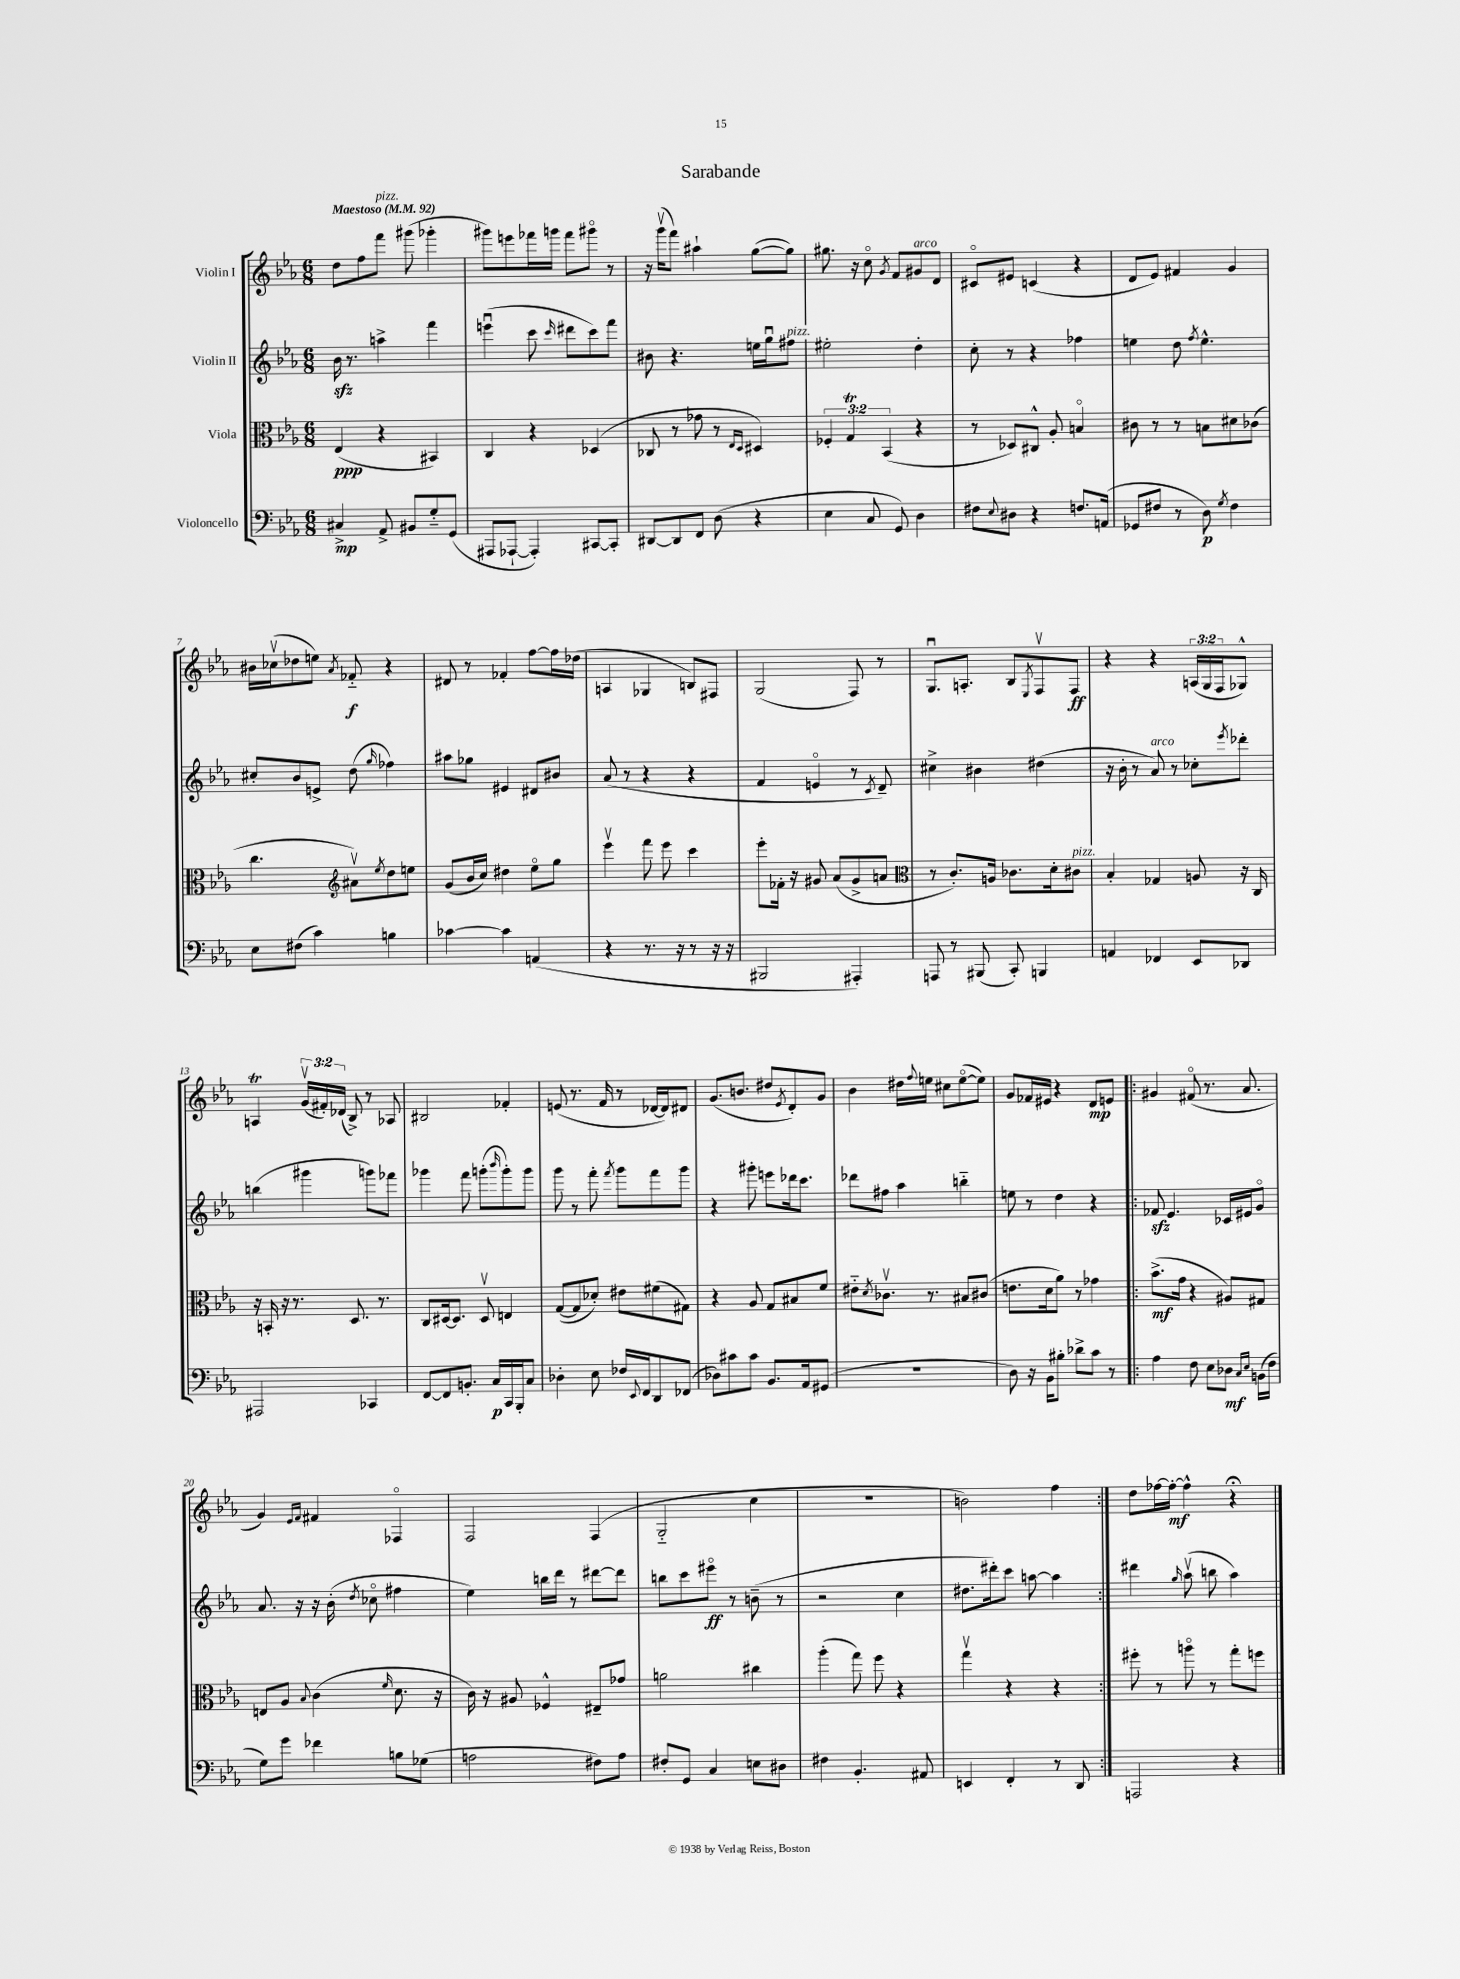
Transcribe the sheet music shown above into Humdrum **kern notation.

**kern	**kern	**kern	**kern
*staff4	*staff3	*staff2	*staff1
*clefF4	*clefC3	*clefG2	*clefG2
*k[b-e-a-]	*k[b-e-a-]	*k[b-e-a-]	*k[b-e-a-]
*M6/8	*M6/8	*M6/8	*M6/8
*MM92	*MM92	*MM92	*MM92
4C#^	(4E-	16b-	8dd
.	.	8.r	.
.	.	.	8ff
8AA-^	4r	4aa^	8fff
8BB#	.	.	(8ggg#
8G'~	4BB#)	4fff	4ggg-'
(8GG	.	.	.
=	=	=	=
8AAA#	4C	(4eeeu	8ggg#)
[8AAA-`	.	.	8eee
4AAA-'])	4r	8ccc	16fff-
.	.	.	16ggg
.	.	16qqccc	.
.	.	8ddd#	8fff-
[8CC#	(4D-	8ccc)	8ggg#o
8CC#']	.	8fff	8r
=	=	=	=
[8DD#	8C-	8b#	16r
.	.	.	(16gggv
8DD#]	8r	4.r	8fff)
8FF	8g-	.	4aa#`
(8D	8r	.	.
.	16qqE-	.	.
.	16qqD	.	.
4r	4D#)	16ee	([8gg
.	.	16ggu	.
.	.	8ff#	8gg])
=	=	=	=
4E-	6F-'	2ee#'	8.gg#
.	6G	.	.
.	.	.	16r
8C	.	.	8cco
.	(6BB-	.	.
.	.	.	8qg
8GG)	.	.	8f
4D	4r	4dd'	8g#
.	.	.	8d
=	=	=	=
8F#	8r	8cc'	8c#o
8qqE-	.	.	.
8D#	8D-)	8r	8e#
4r	8C#^^	4r	(4c
.	8A-'	.	.
8.F	4Bo	4ff-	4r
(16AA	.	.	.
=	=	=	=
8GG-	8c#	4ee	8d
8F#	8r	.	8e-)
8r	8r	8dd	4f#
.	.	8qff	.
8D)	8B	4.ee^^	.
8qG	.	.	.
4F#	8d#	.	4g
.	(8c-	.	.
=	=	=	=
8E-	4.cc	8cc#'	16b#
.	.	.	(16cc-v
(8F#	.	8b-	8dd-
4c)	.	8e^	8ee)
*	*clefG2	*	*
.	.	.	8qa-
.	8a#v)	(8dd	8f-'~
.	8qee-	16qqgg	.
4B	8dd	4ff-)	4r
.	8ee	.	.
=	=	=	=
[4c-	(8g	8aa#	8d#
.	16b-	8gg-	8r
.	16cc)	.	.
4c-]	4dd#	4e#	4f-'
(4AA	8ee-o	8d#	[8ff
.	8gg	8b#	16ff]
.	.	.	(16dd-
=	=	=	=
4r	4eee-v	(8a-	4A
.	.	8r	.
8.r	8fff	4r	4G-
.	8eee-	.	.
16r	.	.	.
8r	4ccc	4r	8B)
16r	.	.	8F#
16r	.	.	.
=	=	=	=
2BBB#	8eee-'	4f	(2G
.	16f-'	.	.
.	16r	.	.
.	8g#	4eo	.
.	(8a-	.	.
4AAA#')	8g#^	8r	8F)
.	.	8qc	.
.	8a	8d~)	8r
=	=	=	=
*	*clefC3	*	*
8AAA	8r	4cc#^	8.Gu
8r	8.c')	.	.
.	.	.	8.A'
(8BBB#	.	4b#	.
.	16A	.	.
8CC')	8.c-	.	8B-
.	.	.	8qE-
4BBB	.	(4dd#	8Fv
.	16d'	.	.
.	8c#	.	8F
=	=	=	=
4AA	4B-'	16r	4r
.	.	16b-'	.
.	.	8r	.
4FF-	4G-	8a-)	4r
.	.	8r	.
8EE-	8A	8cc-'	(24A
.	.	.	24G
.	.	.	24F
.	.	8qeee-	.
8DD-	16r	8ddd-'	8G-^^)
.	16C	.	.
=	=	=	=
2AAA#	16r	(4bb	4A
.	16BB'	.	.
.	16r	.	.
.	8.r	.	.
.	.	4ggg#	(24gv
.	.	.	24f#')
.	.	.	(24d-
.	8.D	.	8B-^)
4CC-	.	8ggg)	8r
.	8.r	.	.
.	.	8fff-	8A-
=	=	=	=
[8FF	8C	4ggg-	2B#
8FF]	[16D#	.	.
.	8.D#]	.	.
8.BB'	.	8fff	.
.	8D#v	(8ggg'	.
16C	.	.	.
.	.	16qqbbb-	.
16CC	4E	8ggg')	4f-'
16BBB-'	.	.	.
8C	.	8ggg	.
=	=	=	=
4D-'	([8G	8ggg	(8e
.	8G]	8r	8.r
8E-	8d-')	8fff'	.
.	.	.	16f
.	.	8qfff	.
16F-	8e#	8ggg	8r
8qqEE-	.	.	.
16FF	.	.	.
8DD	(8f#	8fff	[16d-
.	.	.	16d-])
(8FF-	8G#)	8ggg	8d#
=	=	=	=
8D-)	4r	4r	(8.g
8c#	.	.	.
.	.	.	8.b
8c#	8A-	8ggg#'	.
8.BB-	8G	8eee	8dd#
.	.	.	8qe-
.	8B#	16ddd-	8d')
16AA-	.	8.ccc	.
(8GG#	8f	.	8g
=	=	=	=
2.r	8e#'~	8ddd-	4b-
.	8qd	.	.
.	8.c-v	8ff#	.
.	.	4aa-	16dd#
.	.	.	8qqff
.	8.r	.	16ee
.	.	.	8cc#
.	8B#	4bb'~	([8eeo
.	(8c#	.	8ee])
=	=	=	=
8D)	8.e	8ee	8g
16r	.	8r	16f-
16BB-	16d	.	16e#
8B#'	8a-)	4dd	4r
8d-^	8r	.	.
8c	4g-	4r	8d
8r	.	.	8e
=!|:	=!|:	=!|:	=!|:
4A-	(8.b-^	8f-	4g#
.	.	4.e-	.
.	16g	.	.
8F	4r	.	(8f#o
8E-	.	.	8.r
8D-	8A#)	16c-	.
.	.	16e#	8.a-
16qqC	.	.	.
16qqE-	.	.	.
(16BB	8G#	8go	.
16F	.	.	.
=	=	=	=
8G)	8E	8.a-	4g)
8g	8A-	.	.
.	.	16r	.
.	.	.	16qqe-
.	8qqB-	.	16qqf
4f-	(4c	16r	4f#
.	.	(16b-'	.
.	.	8qdd	.
.	.	8cc-o	.
.	16qqf	.	.
8B	8.d	4ff#	4F-o
(8G-	.	.	.
.	16r	.	.
=	=	=	=
2A	16c)	4ee-)	2F
.	16r	.	.
.	8A#	.	.
.	4F-^^	16bb	.
.	.	16ddd	.
.	.	8r	.
8F#)	8E#~	[8ddd#	(4F
8A	8g-	8ddd#]	.
=	=	=	=
8F#'	2a	8bb	2G'~
8GG	.	8ccc	.
4C	.	8eee#o	.
.	.	8r	.
8E	4cc#	(8b~	4cc
8D#	.	8r	.
=	=	=	=
4F#	(4aa-'	2r	2.r
4.BB-'	8gg)	.	.
.	8ff	.	.
.	4r	4cc	.
8AA#	.	.	.
=	=	=	=
4EE	4ggv	8.dd#	2b)
.	.	16ddd#')	.
4FF'	4r	8ccc	.
.	.	[8aa	.
8r	4r	4aa]	4ff
8DD	.	.	.
=:|!	=:|!	=:|!	=:|!
2AAA	8ff#'	4ddd#	8dd
.	8r	.	[16ff-
.	.	.	16ff-'_
.	.	16qqgg	.
.	8aao	(8aa-v	4ff-^^]
.	8r	8bb	.
4r	8gg'	4aa-)	4r;
.	8ff	.	.
==	==	==	==
*-	*-	*-	*-
